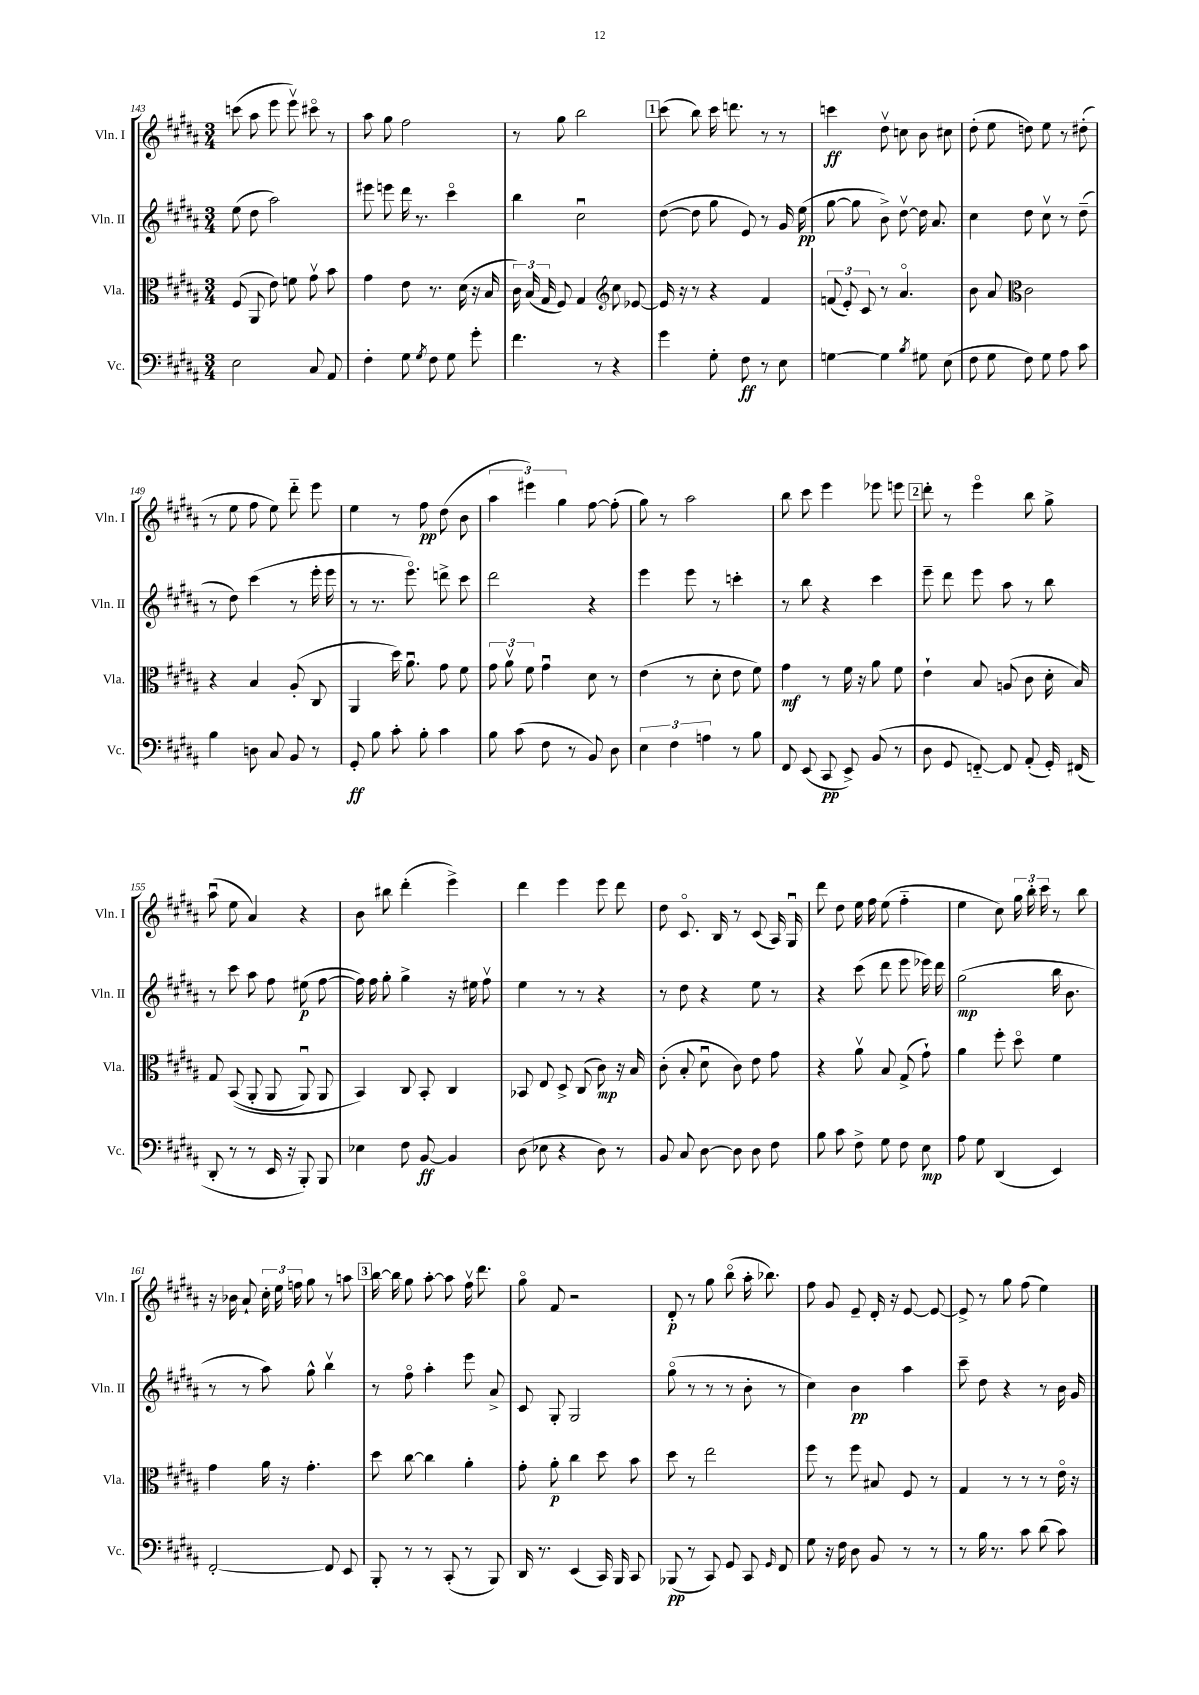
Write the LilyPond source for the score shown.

<<
\new StaffGroup <<
\new Staff = "s0" \with { instrumentName = "Vln. I" shortInstrumentName = "Vln. I" } {
    \clef treble \key b \major \numericTimeSignature \time 3/4
    \autoBeamOff c'''8( ais''8 e'''8 e'''8\upbow) cis'''8\flageolet r8 |
    ais''8 gis''8 fis''2 |
    r8 gis''8 b''2 |
    \mark \markup { \box "1" } cis'''8( b''8) cis'''16 d'''8. r8 r8 |
    c'''4\ff dis''8\upbow c''8 b'8 cis''8 |
    dis''8-.( e''8 d''8) e''8 r8 dis''8-.( |
    r8 e''8 fis''8 e''8) dis'''8-_ e'''8 |
    e''4 r8 fis''8\pp dis''8( b'8 |
    \tuplet 3/2 { ais''4 eis'''4) gis''4 } fis''8~ fis''8-.( |
    gis''8) r8 ais''2 |
    b''8 cis'''8 e'''4 ees'''8 e'''8 |
    \mark \markup { \box "2" } dis'''8-. r8 e'''4\flageolet b''8 gis''8-> |
    ais''8\downbow( e''8 ais'4) r4 |
    b'8 bis''8 dis'''4-.( e'''4->) |
    dis'''4 e'''4 e'''8 dis'''8 |
    dis''8 cis'8.\flageolet b16 r8 cis'8( ais16) gis16\downbow |
    dis'''8 dis''8 e''16 fis''16 e''8( fis''4-_ |
    e''4 cis''8) \tuplet 3/2 { gis''16 b''16-. cis'''16 } r8 b''8 |
    r16 bes'16 ais'8-! \tuplet 3/2 { cis''16-. e''16 f''16 } gis''8 r8 a''8 |
    \mark \markup { \box "3" } b''16~ b''16 gis''8 ais''8~-. ais''8 fis''16\upbow dis'''8. |
    gis''8\flageolet fis'8 r2 |
    dis'8-.\p r8 gis''8 b''8\flageolet( ais''16-. bes''8.) |
    fis''8 gis'8 e'8-- dis'16-. r16 e'8~ e'8~ |
    e'8-> r8 gis''8 fis''8( e''4) \bar "|." |
}
\new Staff = "s1" \with { instrumentName = "Vln. II" shortInstrumentName = "Vln. II" } {
    \clef treble \key b \major \numericTimeSignature \time 3/4
    \autoBeamOff e''8( dis''8 ais''2) |
    eis'''8 e'''8 dis'''16 r8. cis'''4\flageolet |
    b''4 cis''2\downbow |
    \mark \markup { \box "1" } dis''8~( dis''8 gis''8 e'8) r8 gis'16 e''16\pp( |
    gis''8~ gis''8 b'8->) dis''8~\upbow dis''16 ais'8. |
    cis''4 dis''8 cis''8\upbow r8 dis''8--( |
    r8 dis''8) cis'''4( r8 e'''16-. e'''16 |
    r8 r8. e'''8.\flageolet) d'''8-> cis'''8 |
    dis'''2 r4 |
    e'''4 e'''8 r8 c'''4-. |
    r8 b''8 r4 cis'''4 |
    \mark \markup { \box "2" } e'''8-- dis'''8 e'''8 ais''8 r8 b''8 |
    r8 cis'''8 ais''8 fis''8 eis''8\p( fis''8~ |
    fis''16) fis''16 gis''8-. gis''4-> r16 eis''16 fis''8\upbow |
    e''4 r8 r8 r4 |
    r8 dis''8 r4 e''8 r8 |
    r4 cis'''8( dis'''8 e'''8 ees'''16) dis'''16 |
    gis''2\mp( b''16 b'8. |
    r8 r8 ais''8) gis''8-^ b''4\upbow |
    \mark \markup { \box "3" } r8 fis''8\flageolet ais''4-. e'''8 ais'8-> |
    cis'8 gis8-. gis2 |
    gis''8\flageolet( r8 r8 r8 b'8-. r8 |
    cis''4) b'4\pp ais''4 |
    cis'''8-- dis''8 r4 r8 b'16 gis'16 \bar "|." |
}
\new Staff = "s2" \with { instrumentName = "Vla." shortInstrumentName = "Vla." } {
    \clef alto \key b \major \numericTimeSignature \time 3/4
    \autoBeamOff fis8( ais,8 e'8) f'8 gis'8\upbow b'8 |
    gis'4 e'8 r8. dis'16( r16 b16 |
    \tuplet 3/2 { cis'16) b16( gis16 } fis8) gis4 \clef treble cis''8 ees'8~ |
    \mark \markup { \box "1" } ees'16 r16 r8 r4 fis'4 |
    \tuplet 3/2 { f'8( e'8-.) cis'8 } r8 ais'4.\flageolet |
    b'8 ais'8 \clef alto cis'2 |
    r4 b4 ais8-.( cis8 |
    ais,4 dis''16) ais'8.\downbow gis'8 fis'8 |
    \tuplet 3/2 { gis'8 ais'8\upbow fis'8 } gis'4\downbow dis'8 r8 |
    e'4( r8 dis'8-. e'8 fis'8) |
    gis'4\mf r8 fis'16 r16 ais'8 fis'8 |
    \mark \markup { \box "2" } e'4-! b8 a8( cis'8 dis'16-. b16) |
    gis8 b,8(\( ais,8-. ais,8 ais,8\downbow) ais,8 |
    b,4\) cis8 b,8-. cis4 |
    bes,8 e8 dis8-> cis8( cis'8\mp) r16 b16 |
    cis'8-.( b8-. dis'8\downbow cis'8) e'8 gis'8 |
    r4 ais'8\upbow b8 gis8->( gis'8-!) |
    ais'4 fis''8-. dis''8\flageolet fis'4 |
    gis'4 ais'16 r16 gis'4.-. |
    \mark \markup { \box "3" } dis''8 cis''8~ cis''4 ais'4-. |
    gis'8-. ais'8-.\p cis''4 dis''8 b'8 |
    dis''8 r8 e''2 |
    fis''8 r8 fis''8 bis8 fis8 r8 |
    gis4 r8 r8 r8 e'16\flageolet r16 \bar "|." |
}
\new Staff = "s3" \with { instrumentName = "Vc." shortInstrumentName = "Vc." } {
    \clef bass \key b \major \numericTimeSignature \time 3/4
    \autoBeamOff e2 cis8 ais,8 |
    fis4-. gis8 \acciaccatura { gis8 } fis8 gis8 gis'8-. |
    fis'4. r8 r4 |
    \mark \markup { \box "1" } gis'4 gis8-. fis8\ff r8 e8 |
    g4~ g4 \acciaccatura { b8 } gis8 e8( |
    fis8 gis8 fis8) gis8 ais8 cis'8 |
    b4 d8 cis8 b,8 r8 |
    gis,8-.\ff b8 cis'8-. b8-. cis'4 |
    b8 cis'8( fis8 r8 b,8) dis8 |
    \tuplet 3/2 { e4 fis4 a4 } r8 b8 |
    fis,8 e,8( cis,8\pp e,8->) b,8( r8 |
    \mark \markup { \box "2" } dis8 gis,8 f,8~-_) f,8 ais,8-.( gis,16-.) fis,16( |
    dis,8-. r8 r8 e,16 r16 b,,8-.) b,,8 |
    ees4 fis8 b,8~\ff b,4 |
    dis8( ees8 r4 dis8) r8 |
    b,8 cis8 dis8~ dis8 dis8 fis8 |
    b8 cis'8 fis8-> gis8 fis8 e8\mp |
    ais8 gis8 dis,4( e,4) |
    fis,2~-. fis,8 e,8 |
    \mark \markup { \box "3" } b,,8-. r8 r8 cis,8-.( r8 b,,8) |
    dis,16 r8. e,4( cis,16) b,,16 cis,8 |
    bes,,8\pp( r8 cis,8) gis,8 cis,8 \grace { gis,16 } fis,8 |
    gis8 r16 fis16 dis8 b,8 r8 r8 |
    r8 b16 r8. cis'8 dis'8( cis'8) \bar "|." |
}
>>
>>
\layout { \context { \Score currentBarNumber = #143 } }
